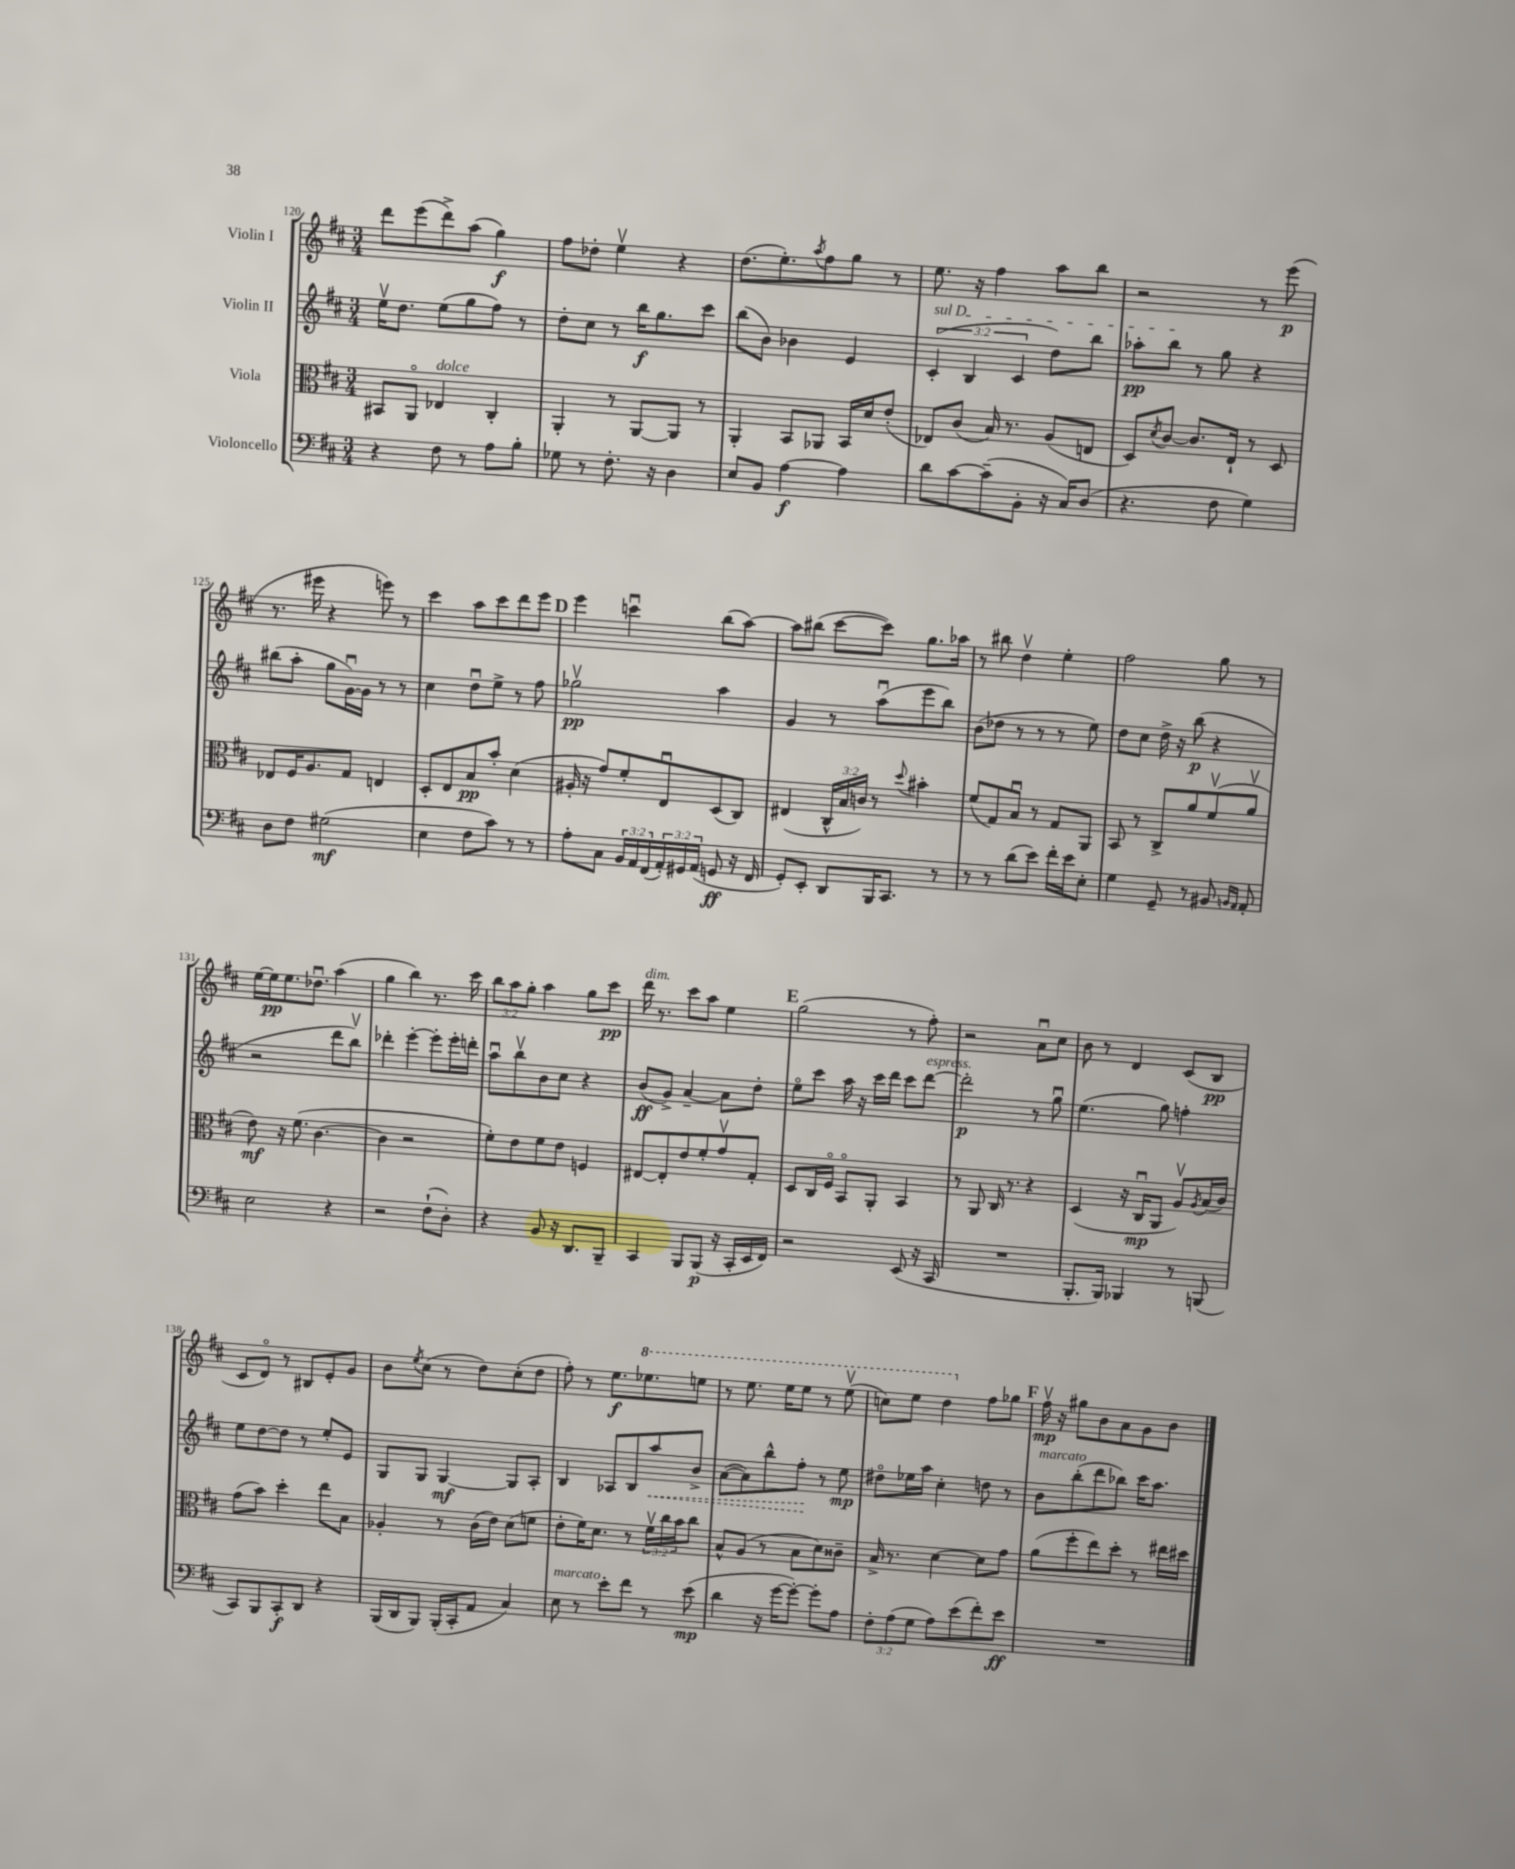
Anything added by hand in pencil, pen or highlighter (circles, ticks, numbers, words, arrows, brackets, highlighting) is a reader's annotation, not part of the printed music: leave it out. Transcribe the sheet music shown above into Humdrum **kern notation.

**kern	**dynam	**kern	**dynam	**kern	**dynam	**kern	**dynam
*part4	*part4	*part3	*part3	*part2	*part2	*part1	*part1
*staff4	*staff4	*staff3	*staff3	*staff2	*staff2	*staff1	*staff1
*I"Violoncello	*	*I"Viola	*	*I"Violin II	*	*I"Violin I	*
*clefF4	*	*clefC3	*	*clefG2	*	*clefG2	*
*k[f#c#]	*	*k[f#c#]	*	*k[f#c#]	*	*k[f#c#]	*
*M3/4	*	*M3/4	*	*M3/4	*	*M3/4	*
=120	=120	=120	=120	=120	=120	=120	=120
4r	.	8BB#X/L	.	16eev\KL	.	8ddd\L	.
.	.	.	.	8.dd\J	.	.	.
.	.	8AA/J	.	.	.	(8eee\	.
!	!	!LO:TX:a:i:t=dolce	!	!	!	!	!
8F#\	.	4E-X/	.	(8ee\L	.	8ddd^\)	.
8r	.	.	.	8gg\	.	(8aa\J	.
8A\L	.	4C#'/	.	8ff#\J)	.	4gg\)	f
8B'\J	.	.	.	8r	.	.	.
=121	=121	=121	=121	=121	=121	=121	=121
8G-X\	.	4AA'/	.	8dd'\L	.	8ff#\L	.
8r	.	.	.	8cc#\J	.	8dd-X'\J	.
8.F#'\	.	8r	.	8r	.	4eev\	.
.	.	[8AA/L	.	16bb\KL	f	.	.
16r	.	.	.	8.gg\	.	.	.
4D\	.	8AA/J]	.	.	.	4r	.
.	.	8r	.	8ccc#\J	.	.	.
=122	=122	=122	=122	=122	=122	=122	=122
8E/L	.	4AA'/	.	(8bb\L	.	(8.dd\L	.
8BB/J	.	.	.	8b\J)	.	.	.
.	.	.	.	.	.	8.ee'\)	.
[4A\	f	8BB/L	.	4b-X\	.	.	.
.	.	.	.	.	.	8qaa/	.
.	.	8AA-X/J	.	.	.	8ff#\	.
4A\]	.	16BB/LL	.	4e/	.	8gg\J	.
.	.	16d/J	.	.	.	.	.
.	.	(8e'/J	.	.	.	8r	.
=123	=123	=123	=123	=123	=123	=123	=123
!	!	!	!	!LO:TX:a:i:t=sul D	!	!	!
8d\L	.	8E-X/L)	.	(6c#'/	.	8.ee\	.
[8c#\	.	(8c#/J	.	.	.	.	.
.	.	.	.	6B/	.	.	.
.	.	.	.	.	.	16r	.
(8c#~\]	.	16B/)	.	.	.	4ff#\	.
.	.	8.r	.	.	.	.	.
.	.	.	.	6c#/	.	.	.
8BB'\J	.	.	.	.	.	.	.
16r	.	(8A/L	.	8dd\L)	.	8aa\L	.
16C#/KL)	.	.	.	.	.	.	.
(8D/J	.	8En/J	.	8bb\J	.	8bb\J	.
=124	=124	=124	=124	=124	=124	=124	=124
4.r	.	8D/L)	.	8aa-X'\L	pp	2r	.
.	.	8qd/	.	.	.	.	.
.	.	[8c#/J	.	8bb\J	.	.	.
.	.	8.c#/L]	.	8r	.	.	.
8F#\	.	.	.	8gg\	.	.	.
.	.	16E`/Jk	.	.	.	.	.
4G\)	.	8r	.	4r	.	8r	.
.	.	8D/	.	.	.	(8eee\	p
!!LO:LB:g=z
=125	=125	=125	=125	=125	=125	=125	=125
8D\L	.	8E-X/L	.	(8bb#X\L	.	8.r	.
8F#\J	.	16F#/K	.	8aa'\J	.	.	.
.	.	8.A/	.	.	.	16eee#X\	.
(2G#X\	mf	.	.	8gg\L	.	4r	.
.	.	8G/J	.	[16gu\L)	.	.	.
.	.	.	.	16g\JJ]	.	.	.
.	.	4En/	.	8r	.	8eeen\)	.
.	.	.	.	8r	.	8r	.
=126	=126	=126	=126	=126	=126	=126	=126
4E\	.	8D'/L	.	4cc#\	.	4ccc#\	.
.	.	8E/	.	.	.	.	.
8F#\L	.	8B/	pp	8ddu\L	.	8aa\L	.
8c#\J)	.	8b'/J	.	8ee^\J	.	8ccc#\	.
8r	.	(4d\	.	8r	.	8ddd\	.
8r	.	.	.	8ff#\	.	8eee\J	.
!!LO:REH:place=s1:t=D
=127	=127	=127	=127	=127	=127	=127	=127
8A'\L	.	16A#X'/	.	2gg-Xv\	pp	4eee\	.
.	.	16r	.	.	.	.	.
8C#\J	.	8g/L)	.	.	.	.	.
24BB/LL	.	8f#'/	.	.	.	4cccnu\	.
24AA/	.	.	.	.	.	.	.
(24FF#/	.	.	.	.	.	.	.
24AA'/)	.	8Eu/	.	.	.	.	.
24GG#X/	.	.	.	.	.	.	.
(24AA/JJ	.	.	.	.	.	.	.
8GGn/	ff	(8D/	.	4aa\	.	(8bb\L	.
16r	.	8C#/J)	.	.	.	[8aa\J)	.
16FF#/	.	.	.	.	.	.	.
=128	=128	=128	=128	=128	=128	=128	=128
8GG'/L)	.	(4E#X/	.	4g/	.	8aa\L]	.
8EE'/J	.	.	.	.	.	(8bb#X\J	.
8DD/L	.	24C#^^/LL	.	8r	.	[8ccc#\L	.
.	.	24B/	.	.	.	.	.
.	.	24cn/JJ)	.	.	.	.	.
16BBB/K	.	8r	.	(8aau\L	.	8ccc#\J])	.
8.CC#/J	.	.	.	.	.	.	.
.	.	8qqdd/	.	.	.	.	.
.	.	4b#X'\	.	8eee\	.	8.gg\L	.
8r	.	.	.	8bb\J)	.	.	.
.	.	.	.	.	.	16aa-X\Jk	.
=129	=129	=129	=129	=129	=129	=129	=129
8r	.	(8f#/L	.	(8b\L	.	8r	.
8r	.	8G/)	.	8dd-X\J	.	8bb#X\	.
(8d\L	.	8Bu/J	.	8r	.	4ddv\	.
8e\J)	.	8r	.	8r	.	.	.
16f#'\LL	.	8G/L	.	8r	.	4ee'\	.
16e\J	.	.	.	.	.	.	.
8E'\J	.	8AA/J	.	8ee\)	.	.	.
=130	=130	=130	=130	=130	=130	=130	=130
4G\	.	8BB/	.	8dd\L	.	2ff#\	.
.	.	8r	.	8cc#\J	.	.	.
8GG~/	.	8C#^/L	.	16dd^\	.	.	.
.	.	.	.	16r	.	.	.
8r	.	8a/	.	(8bb\	p	.	.
8BB#X/	.	(8f#v/	.	4r	.	8gg\	.
16qqBBn/LL	.	.	.	.	.	.	.
16qqAA/JJ	.	.	.	.	.	.	.
8AA'/	.	8av/J	.	.	.	8r	.
!!LO:LB:g=z
=131	=131	=131	=131	=131	=131	=131	=131
2E\	.	8e\)	mf	2r	.	[16ee\LL	.
.	.	.	.	.	.	16ee\J]	pp
.	.	16r	.	.	.	8.ee\	.
.	.	(8.f#\	.	.	.	.	.
.	.	.	.	.	.	8.dd-Xu\J	.
.	.	[4.c#\	.	.	.	.	.
4r	.	.	.	8ddd\L	.	(4aa\	.
.	.	.	.	8bbv\J)	.	.	.
=132	=132	=132	=132	=132	=132	=132	=132
2r	.	4c#\]	.	4ddd-X'\	.	4gg\	.
.	.	2r	.	[4eee'\	.	4bb\)	.
(8F#`\L	.	.	.	8eee'\L]	.	8.r	.
8D'\J)	.	.	.	16eee'\L	.	.	.
.	.	.	.	16dddn'\JJ	.	16ccc#\	.
=133	=133	=133	=133	=133	=133	=133	=133
4r	.	8f#'\L)	.	8aau\L	.	12bb\L	.
.	.	.	.	.	.	12aa\	.
.	.	8e\	.	8bbv\	.	.	.
.	.	.	.	.	.	12gg'\J	.
8BB/	.	8f#\	.	8b\	.	4aa\	.
16r	.	8e\J	.	8cc#\J	.	.	.
8.DD/L	.	.	.	.	.	.	.
.	.	4Fn/	.	4r	.	8gg\L	.
8BBB~/J	.	.	.	.	.	8ccc#\J	pp
=134	=134	=134	=134	=134	=134	=134	=134
!	!	!	!	!	!	!LO:TX:a:i:t=dim.	!
4CC#/	.	[8E#X/L	.	(8b/L	ff	16ddd\	.
.	.	.	.	.	.	8.r	.
.	.	8E#'/]	.	8g^/J)	.	.	.
8BBB/L	.	8e/	.	[4a~/	.	8ccc#\L	.
(8BBB/J	p	8f#'/	.	.	.	8aa\J	.
16r	.	8gv/	.	8a\L]	.	4ee\	.
16CC#'/LL	.	.	.	.	.	.	.
16EE/	.	8G'/J	.	8dd'\J	.	.	.
16FF#/JJ)	.	.	.	.	.	.	.
!!LO:REH:place=s1:t=E
=135	=135	=135	=135	=135	=135	=135	=135
2r	.	8D/L	.	8ee\L	.	(2gg\	.
.	.	16C#/L	.	8ccc#\J	.	.	.
.	.	16F#/JJ	.	.	.	.	.
.	.	8BB/L	.	16aa\	.	.	.
.	.	.	.	16r	.	.	.
.	.	8AA'/J	.	16ccc#\LL	.	.	.
.	.	.	.	16ddd\JJ	.	.	.
(8EE/	.	4BB/	.	8ccc#\L	.	8r	.
!	!	!	!	!LO:TX:a:i:t=espress.	!	!	!
16r	.	.	.	[8ddd\J	.	8ff#'\)	.
16CC#/	.	.	.	.	.	.	.
=136	=136	=136	=136	=136	=136	=136	=136
2.r	.	8r	.	2ddd'\]	p	2r	.
.	.	8AA/	.	.	.	.	.
.	.	16C#/	.	.	.	.	.
.	.	8.r	.	.	.	.	.
.	.	4r	.	8r	.	8au\L	.
.	.	.	.	8ggu\	.	8cc#\J	.
=137	=137	=137	=137	=137	=137	=137	=137
8.BBB'/L	.	(4D/	.	(4.ee\	.	8b\	.
.	.	.	.	.	.	8r	.
16BBB/Jk)	.	.	.	.	.	.	.
4BBB-X/	.	16r	.	.	.	4d/	.
.	.	16C#u/KL	mp	.	.	.	.
.	.	8AA/J	.	8gg\)	.	.	.
8r	.	8Av/L)	.	4ffn'\	.	(8c#/L	.
.	.	8qA/	.	.	.	.	.
(8BBBn/	.	(16B/L	.	.	.	8B/J	pp
.	.	16c#/JJ)	.	.	.	.	.
!!LO:LB:g=z
=138	=138	=138	=138	=138	=138	=138	=138
8CC#/L)	.	(8g\L	.	8ee\L	.	8c#/L	.
8BBB/	.	8b\J)	.	[8dd\	.	8d/J)	.
8CC#'/	f	4dd'\	.	8dd\J]	.	8r	.
8DD/J	.	.	.	8r	.	8B#X/L	.
4r	.	8ee\L	.	8ee'/L	.	8e'/	.
.	.	8B\J	.	8e/J	.	8g/J	.
=139	=139	=139	=139	=139	=139	=139	=139
(16BBB/LL	.	4A-X'/	.	8G/L	.	8b\L	.
16DD/J	.	.	.	.	.	.	.
.	.	.	.	.	.	8qee/	.
8BBB/J)	.	.	.	8G/J	.	(8cc#\J	.
(16BBB'/LL	.	8r	.	[4G/	mf	8r	.
16CC#'/J	.	.	.	.	.	.	.
8AA/J	.	(16c#\LL	.	.	.	8dd\L)	.
.	.	16e\JJ)	.	.	.	.	.
4C#/)	.	(8d\L	.	8G/L]	.	(8cc#'\	.
.	.	8fn\J	.	8A'/J	.	8dd\J	.
=140	=140	=140	=140	=140	=140	=140	=140
!LO:TX:a:i:t=marcato	!	!	!	!	!	!	!
8E\	.	8e'\L	.	4B/	.	8ff#'\)	.
8r	.	16f#\K)	.	.	.	8r	.
.	.	8.d\J	.	.	.	.	.
8e'\L	.	.	.	8A-X/L	.	8.ee\L	f
8f#\J	.	8r	.	8B/	.	.	.
*	*	*	*	*	*	*8va	*
.	.	.	.	.	.	8.eee-X\	.
!	!	!	!	!	!LO:HP:b	!	!
8r	.	24f#v\LL	.	8aa/	<	.	.
.	.	24cc#\	.	.	.	.	.
.	.	24b\J	.	.	.	.	.
(8e\	mp	8cc#\J	.	8b^/J	.	8eeen\J	.
=141	=141	=141	=141	=141	=141	=141	=141
4d\	.	8B^^/L	.	([8a\L	.	8r	.
.	.	(8A/J	.	8a\])	.	8.eee\	.
16r	.	8r	.	8bb^^\	.	.	.
[16g\KL	.	.	.	.	.	16eee\KL	.
8g'\J_)	.	8B\L	.	8ff#'\J	.	8eee\J	.
8g'\L]	.	8d\)	.	8r	[	8r	.
8A\J	.	8c##X~\J	.	8ee\	mp	(8eeev\	.
=142	=142	=142	=142	=142	=142	=142	=142
12F#'\L	.	16B^/	.	8dd#X\L	.	8cccn\L)	.
.	.	8.r	.	.	.	.	.
(12A\	.	.	.	.	.	.	.
.	.	.	.	16ee-X\L	.	8eee\J	.
12G\J	.	.	.	.	.	.	.
.	.	.	.	16aa\JJ	.	.	.
8A\L)	.	[4d\	.	4cc#'\	.	4ddd\	.
(8e\	.	.	.	.	.	.	.
*	*	*	*	*	*	*X8va	*
8f#'\)	.	8d\L]	.	8ddn\	.	8ff#\L	.
8e\J	ff	8g\J	.	8r	.	8gg-X\J	.
!!LO:REH:place=s1:t=F
=143	=143	=143	=143	=143	=143	=143	=143
!	!	!	!	!LO:TX:a:i:t=marcato	!	!	!
2.r	.	(8a\L	.	8b\L	.	16ff#v\	mp
.	.	.	.	.	.	16r	.
.	.	8ff#'\	.	(8bb'\	.	8gg#X\L	.
.	.	8ee\)	.	8ddd\	.	8b\	.
.	.	8dd'\J	.	8bb-X\J)	.	8a\	.
.	.	8r	.	16ccc#\KL	.	8g\	.
.	.	.	.	8.aa\J	.	.	.
.	.	16ee#X\LL	.	.	.	8b\J	.
.	.	16dd#X\JJ	.	.	.	.	.
==	==	==	==	==	==	==	==
*-	*-	*-	*-	*-	*-	*-	*-
